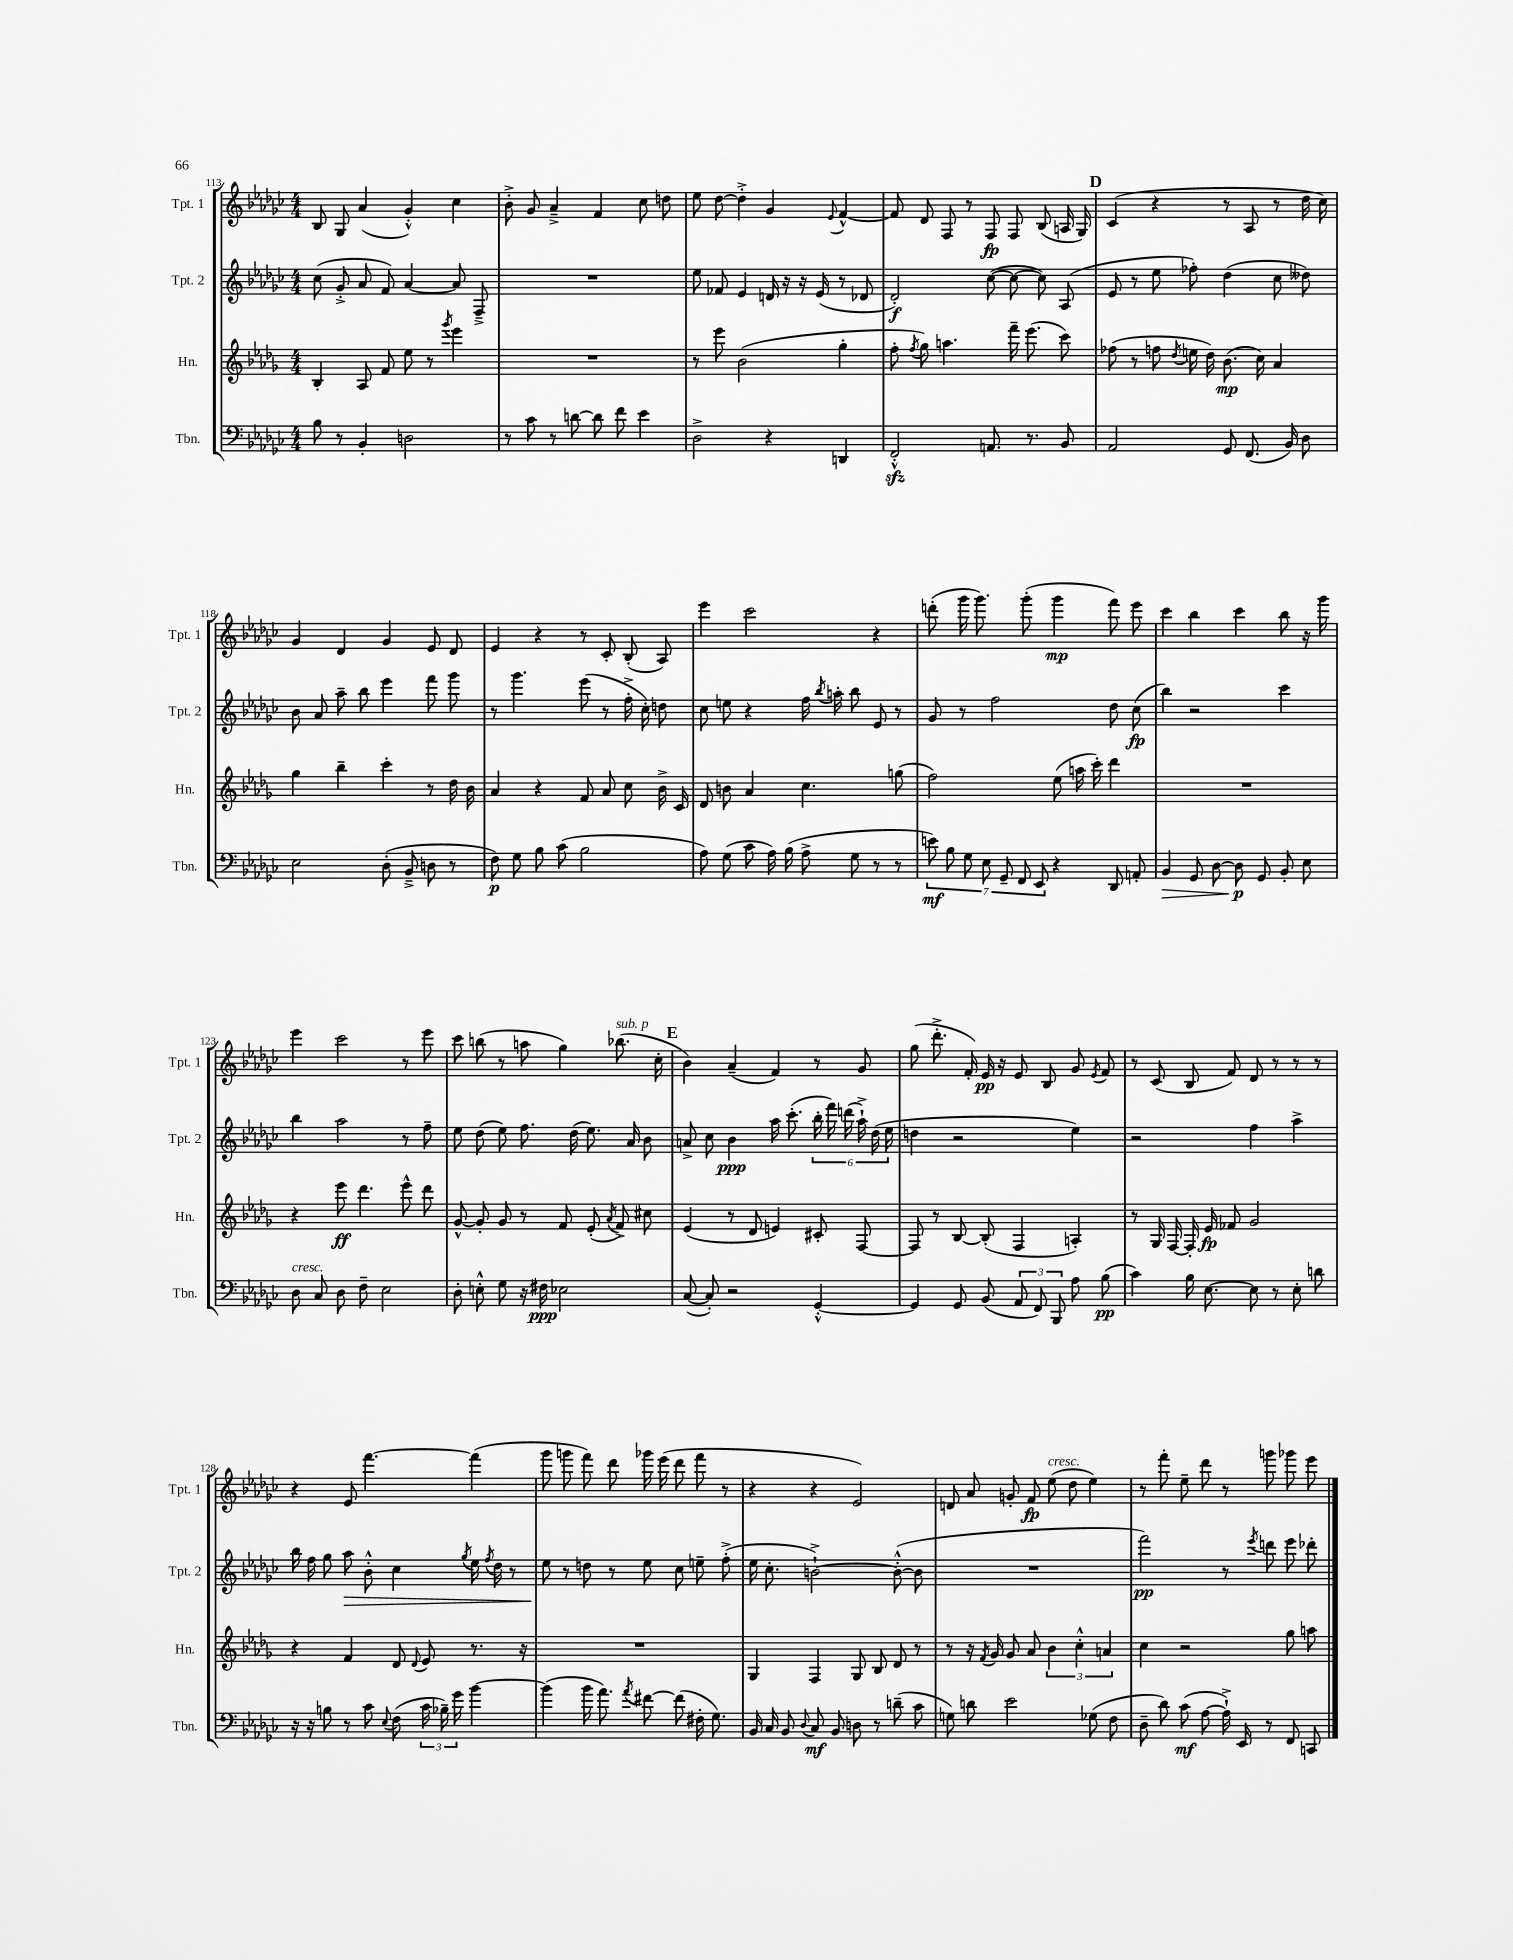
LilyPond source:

<<
\new StaffGroup <<
\new Staff = "s0" \with { instrumentName = "Tpt. 1" shortInstrumentName = "Tpt. 1" } {
    \clef treble \key ges \major \numericTimeSignature \time 4/4
    \autoBeamOff bes8 ges8 aes'4( ges'4-.-^) ces''4 |
    bes'8-.-> ges'8 aes'4---> f'4 ces''8 d''8 |
    ees''8 des''8~ des''4-.-> ges'4 \appoggiatura { ees'8 } f'4~-^ |
    f'8 des'8 f8 r8 f8\fp f8 bes8( a16 ges16) |
    \mark \markup { \bold "D" } ces'4( r4 r8 aes8 r8 des''16 ces''16) |
    ges'4 des'4 ges'4 ees'8 des'8 |
    ees'4 r4 r8 ces'8-. bes8-.( aes8) |
    ees'''4 ces'''2 r4 |
    d'''8-.( ges'''16 ges'''8.) ges'''8-.( ges'''4\mp f'''8) ees'''8 |
    ces'''4 bes''4 ces'''4 bes''8 r16 ges'''16 |
    ees'''4 ces'''2 r8 ees'''8 |
    ces'''8 b''8( r8 a''8 ges''4) bes''8.^\markup { \italic "sub. p" }( ces''16-. |
    \mark \markup { \bold "E" } bes'4) aes'4--( f'4) r8 ges'8 |
    ges''8( des'''8.-.-> f'16-.) ees'16\pp r16 ees'8 bes8 ges'8 \acciaccatura { ees'8 } f'8 |
    r8 ces'8( bes8 f'8) des'8 r8 r8 r8 |
    r4 ees'8 f'''4.~ f'''4( |
    ges'''8 g'''8 f'''8) des'''8 ges'''16 ees'''16( des'''8 f'''8 r8 |
    r4 r4 ees'2) |
    d'8 aes'8 g'8-. f'8\fp ees''8^\markup { \italic "cresc." }( des''8 ees''4) |
    r8 f'''8-. ees''8-- des'''8 r8 g'''8 ges'''8 ees'''8 \bar "|." |
}
\new Staff = "s1" \with { instrumentName = "Tpt. 2" shortInstrumentName = "Tpt. 2" } {
    \clef treble \key ges \major \numericTimeSignature \time 4/4
    \autoBeamOff ces''8( ges'8-.-> aes'8 f'8) aes'4~ aes'8 f8---> |
    R1 |
    ees''8 fes'8 ees'4 d'16 r16 r16 ees'16( r8 des'8 |
    des'2-.\f) ces''8~( ces''8~ ces''8) aes8( |
    \mark \markup { \bold "D" } ees'8 r8 ees''8 fes''8-.) des''4( ces''8 deses''8) |
    bes'8 aes'8 aes''8-- bes''8 ees'''4 f'''8 ges'''8 |
    r8 ges'''4. ees'''8( r8 f''16-.-> ces''16-.) d''8 |
    ces''8 e''8 r4 f''16 \acciaccatura { bes''8 } a''16-. bes''8 ees'8 r8 |
    ges'8 r8 f''2 des''8 ces''8\fp( |
    bes''4) r2 ces'''4 |
    bes''4 aes''2 r8 f''8-- |
    ees''8 des''8( ees''8) f''8. des''16( ees''8.) aes'16 bes'8 |
    \mark \markup { \bold "E" } a'8-> ces''8 bes'4\ppp aes''16 ces'''8.-.( \tuplet 6/4 { bes''16-. f'''16) d'''16( aes''16-!->) des''16( ees''16 } |
    d''4 r2 ees''4) |
    r2 f''4 aes''4-> |
    bes''16 f''16 ges''8 aes''8\> bes'8-.-^ ces''4 \acciaccatura { ges''8 } ees''16 \acciaccatura { f''8 } des''16 r8 |
    ees''8\! r8 d''8 r8 ees''8 ces''8 e''8-- f''8-.->( |
    ees''16 ces''8.-. b'2~-!->) b'8~-.-^( b'8 |
    R1 |
    f'''2\pp) r8 \acciaccatura { ees'''8 } d'''8 ees'''8 des'''8-. \bar "|." |
}
\new Staff = "s2" \with { instrumentName = "Hn." shortInstrumentName = "Hn." } {
    \clef treble \key des \major \numericTimeSignature \time 4/4
    \autoBeamOff bes4-. aes8 f'8 ees''8 r8 \acciaccatura { ges'''8 } ees'''4 |
    R1 |
    r8 ees'''8 bes'2( ges''4-. |
    f''8-. \acciaccatura { f''8 } ges''8) a''4. f'''16-- ees'''8.( c'''8) |
    \mark \markup { \bold "D" } fes''8( r8 f''8 \acciaccatura { des''8 } e''16 des''16) bes'8.\mp( c''16) aes'4 |
    ges''4 bes''4-- c'''4-. r8 des''16 bes'16 |
    aes'4 r4 f'8 aes'8 c''8 bes'16-> c'16 |
    des'8 b'8 aes'4 c''4. g''8( |
    f''2) ees''8( a''16 c'''16-.) des'''4 |
    R1 |
    r4 ees'''8\ff des'''4. ees'''8-^ des'''8 |
    ges'8~-^ ges'8-. ges'8 r8 f'8 ees'8-.( \acciaccatura { aes'8 } f'8->) cis''8 |
    \mark \markup { \bold "E" } ees'4( r8 des'8 e'4) cis'8-. f8~ |
    f8 r8 bes8~ bes8-.( f4 a4-.) |
    r8 ges16 f16~ f16-. ees'16\fp fes'8 ges'2 |
    r4 f'4 des'8 \appoggiatura { des'8 } ees'8 r8. r16 |
    R1 |
    ges4 f4 ges8 bes8 des'8 r8 |
    r8 r16 \acciaccatura { f'8 } ges'16 ges'8 aes'8 \tuplet 3/2 { bes'4 c''4-.-^ a'4 } |
    c''4 r2 ges''8 a''8 \bar "|." |
}
\new Staff = "s3" \with { instrumentName = "Tbn." shortInstrumentName = "Tbn." } {
    \clef bass \key ges \major \numericTimeSignature \time 4/4
    \autoBeamOff bes8 r8 bes,4-. d2 |
    r8 ces'8 r8 d'8~ d'8 f'8 ees'4 |
    des2-> r4 d,4 |
    f,2-.-^\sfz a,8. r8. bes,8 |
    \mark \markup { \bold "D" } aes,2 ges,8 f,8.( bes,16) des8 |
    ees2 des8-.( bes,8---> d8 r8 |
    f8\p) ges8 bes8 ces'8( bes2 |
    aes8) ges8( ces'8 aes16) bes16( aes8-> ges8 r8 r8 |
    \tuplet 7/4 { e'8\mf) bes8 ges8 ees8 ges,8-- f,8 ees,8 } r4 des,8 a,8-. |
    bes,4\> ges,8 des8~ des8\p\! ges,8 bes,8-. ees8 |
    des8^\markup { \italic "cresc." } ces8 des8 f8-- ees2 |
    des8-. e8-.-^ ges8 r16 fis16\ppp ees2 |
    \mark \markup { \bold "E" } ces8~( ces8-.) r2 ges,4~-.-^ |
    ges,4 ges,8 bes,8( \tuplet 3/2 { aes,8 f,8) bes,,8 } aes8 bes8\pp( |
    ces'4) bes16 ees8.~ ees8 r8 ees8-. d'8 |
    r16 r16 b8 r8 ces'8 \appoggiatura { ees8 } f8( \tuplet 3/2 { ces'16 bes16--) ges'16 } bes'4~ |
    bes'4( bes'16 aes'8.) \acciaccatura { aes'8 } fis'8~ fis'8( fis16-. ges8.) |
    bes,16 ces16 bes,8 \appoggiatura { des8 } ces8\mf bes,8 d8 r8 d'8--( ces'8 |
    g8) d'8 ees'2 ges8( f8 |
    des8-- des'8) ces'8\mf( aes8~ aes16-!->) ees,16 r8 f,8 c,8 \bar "|." |
}
>>
>>
\layout { \context { \Score currentBarNumber = #113 } }
